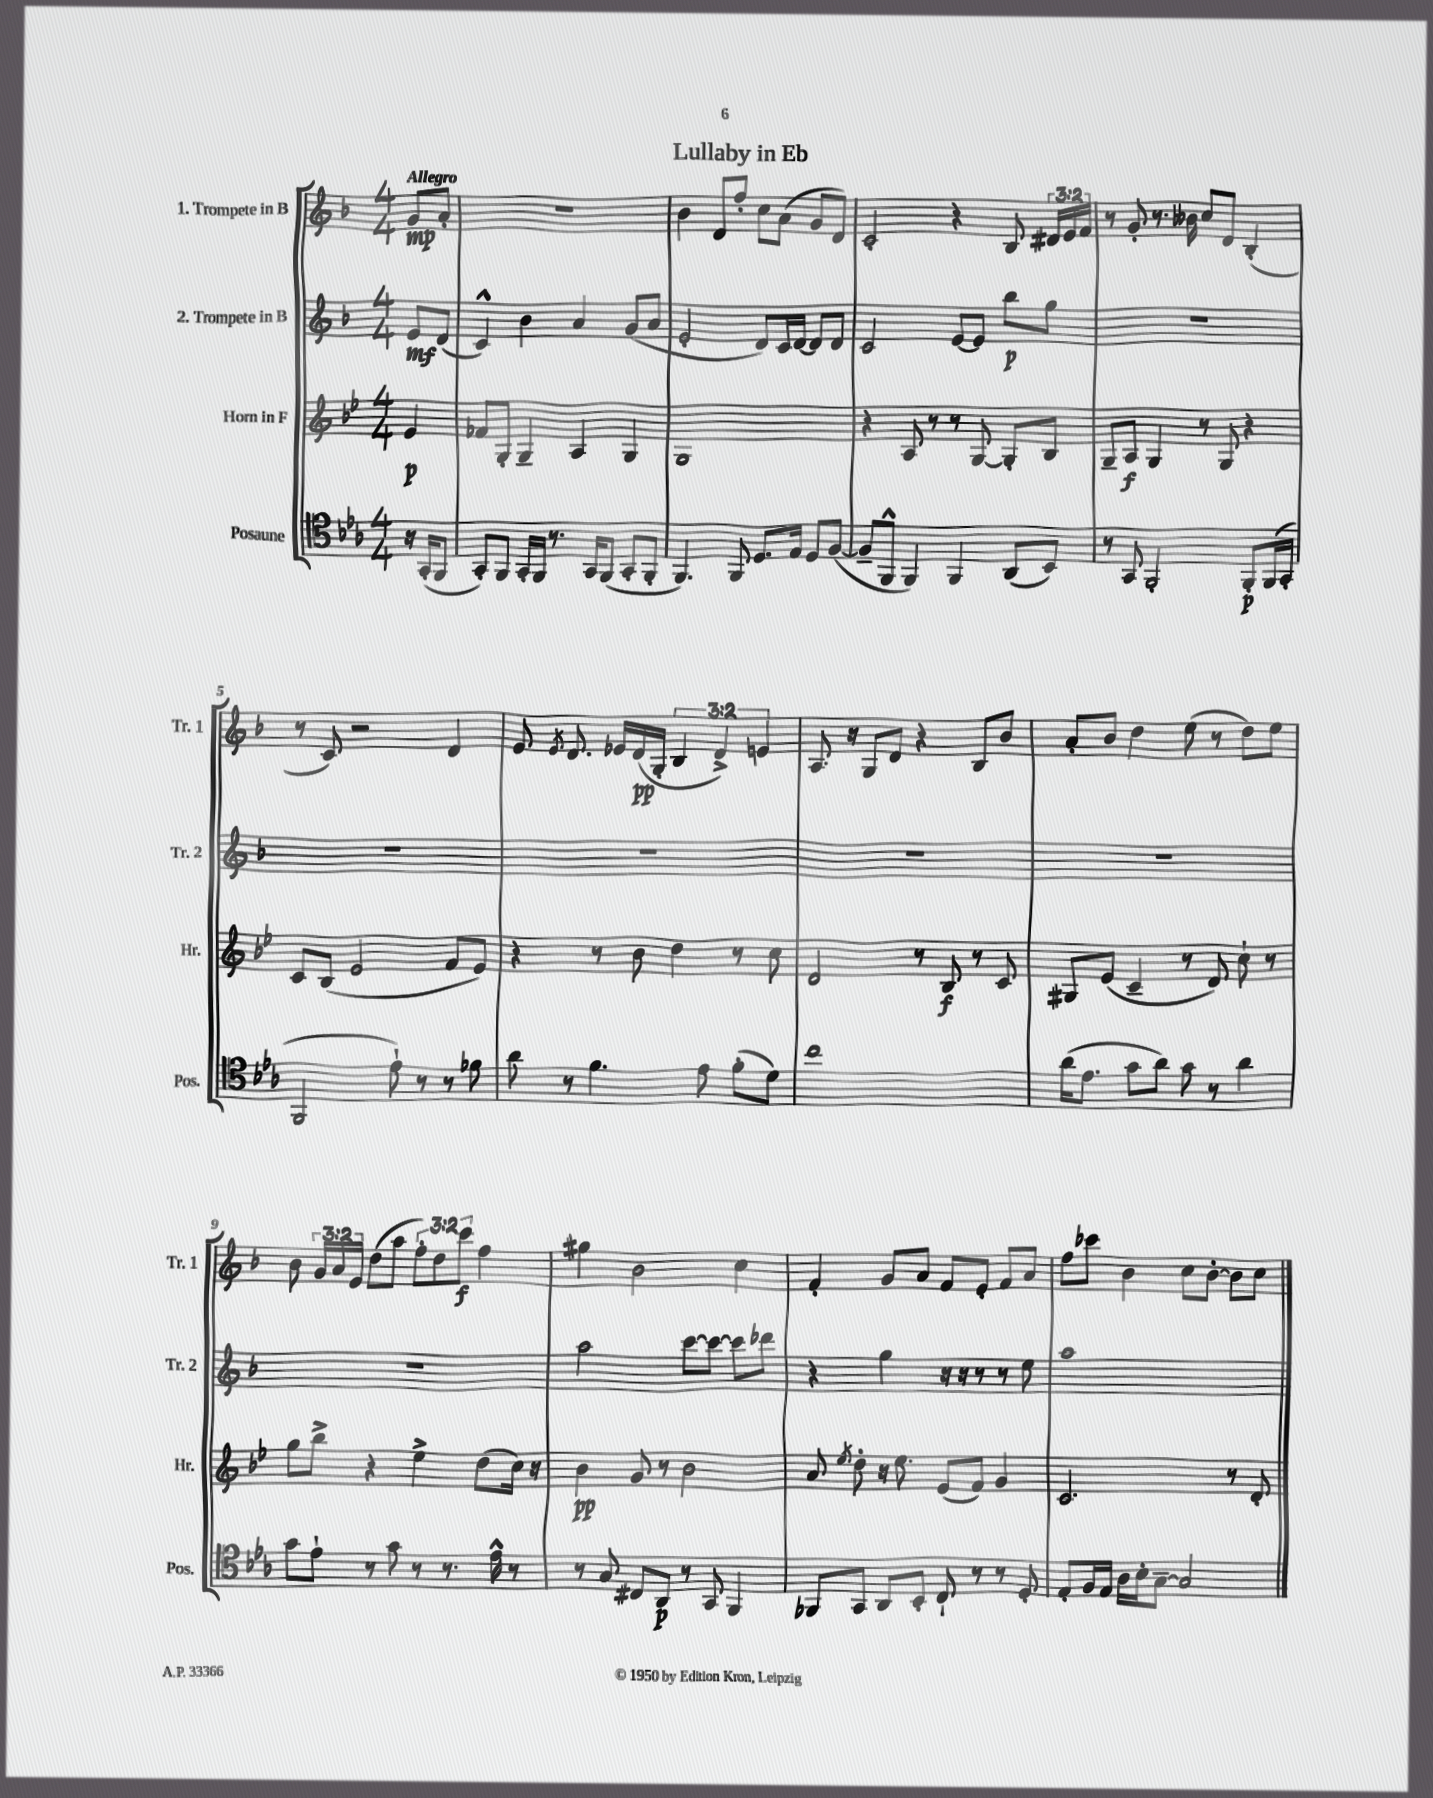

**kern	**kern	**kern	**kern
*staff4	*staff3	*staff2	*staff1
*clefC4	*clefG2	*clefG2	*clefG2
*k[b-e-a-]	*k[b-e-]	*k[b-]	*k[b-]
*M4/4	*M4/4	*M4/4	*M4/4
16r	4e-/	8e/L	8g/L
(16GG'/LK	.	.	.
8FF/J	.	(8d/J	8a'/J
=	=	=	=
8GG'/L)	8f-/L	4c^^/)	1r
8FF/J	8G'/J	.	.
16GG'/LL	4G~/	4b-\	.
16FF/JJ	.	.	.
8.r	.	.	.
.	4A/	4a/	.
16GG/LK	.	.	.
(8FF/J	.	.	.
8GG'/L	4G/	(8g/L	.
8FF'/J	.	8a/J	.
=	=	=	=
4.FF/)	1G	2e'/	4b-\
.	.	.	8d/L
8FF/	.	.	8ff'/J
8.D/L	.	8d/L)	8cc\L
.	.	16c/L	(8a\J
16E-/Jk	.	[16d/JJ	.
8D/L	.	8d/]L	8g/L
([8F/J	.	8d/J	8d/J)
=	=	=	=
8F~/]L	4r	2c/	2c'/
8FF^^/J	.	.	.
4FF/)	8A/	.	.
.	8r	.	.
4FF/	8r	[8e/L	4r
.	[8G/	8e/]J	.
(8AA-/L	8G'/]L	8bb-\L	8B-/
8BB-/J)	8B-/J	8gg\J	24d#/LL
.	.	.	24e/
.	.	.	24f/JJ
=	=	=	=
8r	8G~/L	1r	8r
8GG/	8A/J	.	8g'/
2FF'/	4G/	.	8.r
.	.	.	16b--\
.	8r	.	8cc/L
.	8G/	.	8d/J
8FF'/L	4r	.	(4B-'/
(16FF/L	.	.	.
16GG'/JJ	.	.	.
=	=	=	=
2FF/	8c/L	1r	8r
.	(8B-/J	.	8c/)
.	2e-/	.	2r
8e-`\)	.	.	.
8r	.	.	.
8r	8f/L	.	4d/
8f-\	8e-/J)	.	.
=	=	=	=
8a-\	4r	1r	8e/
.	.	.	8qe/
8r	.	.	8.d/
4.f\	8r	.	.
.	.	.	16e-/LL
.	8b-\	.	(16d/
.	.	.	16G'/JJ
.	4dd\	.	6B-/
8e-\	.	.	.
.	.	.	6d^/)
(8f'\L	8r	.	.
.	.	.	6e/
8d\J)	8cc\	.	.
=	=	=	=
1cc	2d/	1r	8.A/
.	.	.	16r
.	.	.	8G/L
.	.	.	8d/J
.	8r	.	4r
.	8B-/	.	.
.	8r	.	8B-/L
.	8c/	.	8b-/J
=	=	=	=
(16a-\LK	8G#/L	1r	8a'/L
8.e-\J	.	.	.
.	(8e-/J	.	8b-/J
8g\L	4c~/	.	4dd\
8a-\J)	.	.	.
8g\	8r	.	(8ee\
8r	8d/)	.	8r
4a-\	8cc`\	.	8dd\L)
.	8r	.	8ee\J
=	=	=	=
8g\L	8gg\L	1r	8b-\
8e-`\J	8bb-^\J	.	24g/LL
.	.	.	24a/
.	.	.	24e/JJ
8r	4r	.	(8dd\L
8g\	.	.	8aa\J
8r	4ee-^\	.	12ff'\L)
.	.	.	12dd\
8.r	.	.	.
.	.	.	12ccc\J
.	(8dd\L	.	4ff\
16e-^^\	.	.	.
8r	16cc\Jk)	.	.
.	16r	.	.
=	=	=	=
8r	4b-\	2aa\	4gg#\
8G/	.	.	.
8C#/L	8g/	.	2b-\
8AA-/J	8r	.	.
8r	2b-\	[8ccc\L	.
8GG/	.	8ccc\_J	.
4FF/	.	8ccc\]L	4cc\
.	.	8ddd-\J	.
=	=	=	=
8FF-/L	8a/	4r	4f'/
.	8qee-/	.	.
8GG/J	8dd'\	.	.
8AA-/L	16r	4gg\	8g/L
.	8.ee-\	.	.
8BB-'/J	.	.	8a/J
8C`/	(8e-/L	16r	8f/L
.	.	16r	.
8r	8f/J)	8r	8e'/J
8r	4g/	8r	8f/L
8D'/	.	8ee\	8a/J
=	=	=	=
8E-'/L	2.c/	1aa	8ff\L
16F/L	.	.	8ccc-\J
16E-/JJ	.	.	.
16A-\LL	.	.	4b-\
16B-'\J	.	.	.
[8G~\J	.	.	.
2G/]	.	.	8cc\L
.	.	.	[8b-'\J
.	8r	.	8b-\]L
.	8d'/	.	8cc\J
==	==	==	==
*-	*-	*-	*-
